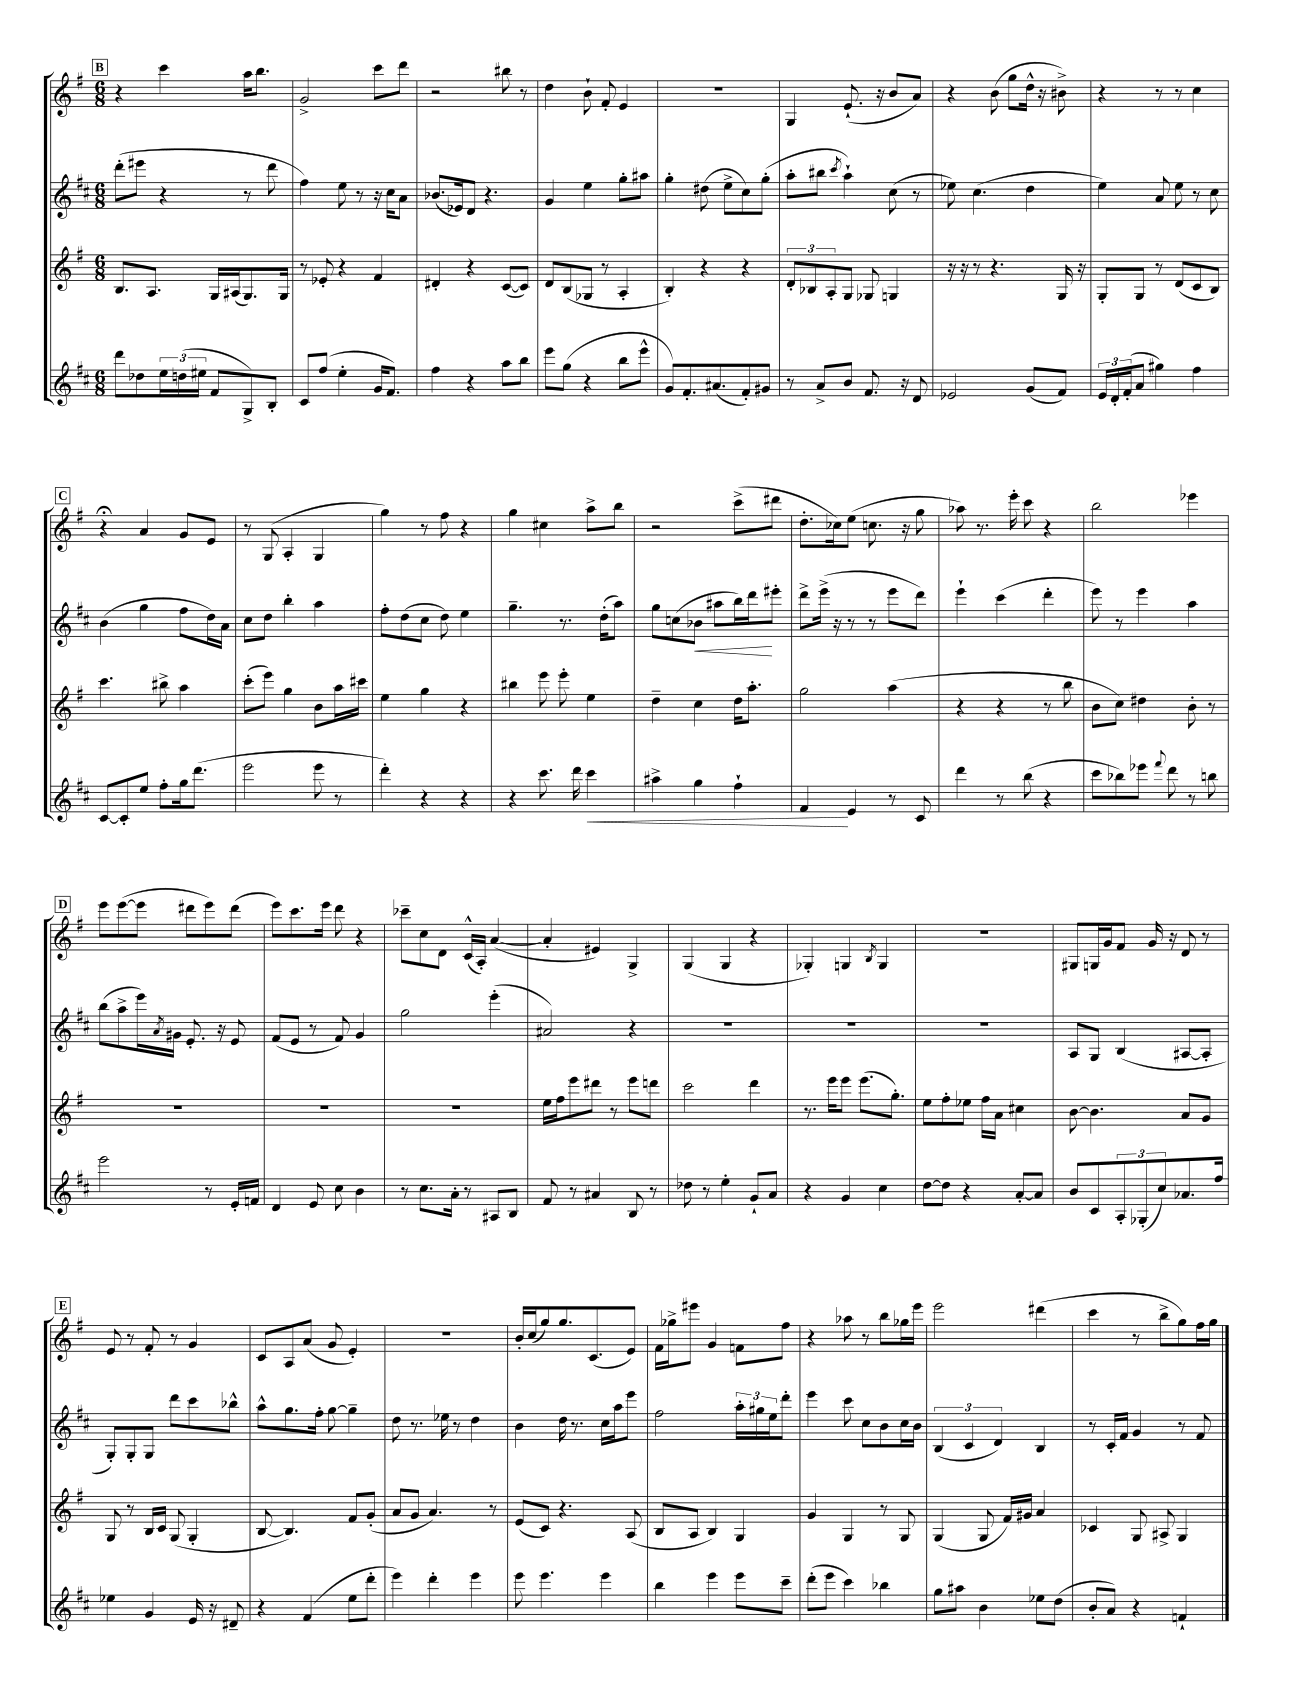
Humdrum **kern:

**kern	**kern	**kern	**kern
*staff4	*staff3	*staff2	*staff1
*clefG2	*clefG2	*clefG2	*clefG2
*k[f#c#]	*k[f#]	*k[f#c#]	*k[f#]
*M6/8	*M6/8	*M6/8	*M6/8
8ddd	8.B	(8ddd'	4r
8dd-	.	8eee#	.
.	8.A	.	.
24ee	.	4r	4ccc
(24dd	.	.	.
24ee#	.	.	.
8f#	16G	.	.
.	(16A#	.	.
8G^)	8.G)	8r	16aa
.	.	.	8.bb
8B'	.	8ddd	.
.	16G	.	.
=	=	=	=
8c#	8r	4ff#)	2g^
(8ff#	8e-'	.	.
4ee'	4r	8ee	.
.	.	8r	.
16g	4f#	16r	8ccc
8.f#)	.	16cc#	.
.	.	8a	8ddd
=	=	=	=
4ff#	4d#'	(8.b-	2r
.	.	16e-)	.
4r	4r	8d	.
.	.	4.r	.
8aa	([8c	.	8bb#
8bb	8c])	.	8r
=	=	=	=
8eee	8d	4g	4dd
(8gg	(8B	.	.
4r	8G-	4ee	8b`
.	8r	.	8f#'
8bb	4A'	8gg'	4e
8eee^^	.	8aa#	.
=	=	=	=
8g)	4B')	4gg'	2.r
8.f#'	.	.	.
.	4r	(8dd#	.
(8.a#	.	.	.
.	.	8ee^	.
8f#')	4r	8cc#)	.
8g#	.	(8gg'	.
=	=	=	=
8r	12d'	8aa'	4G
.	12B-	.	.
8a^	.	8bb#	.
.	12A'	.	.
.	.	8qccc#	.
8b	8G	4aa`)	(8.e`
8.f#	8G-	.	.
.	.	.	16r
.	4G	(8cc#	8b
16r	.	.	.
8d	.	8r	8a)
=	=	=	=
2e-	16r	8ee-)	4r
.	16r	.	.
.	8r	(4.cc#	.
.	4.r	.	(8b
.	.	.	8gg
(8g	.	4dd	16dd^^
.	.	.	16r
8f#)	16G	.	8b#^)
.	16r	.	.
=	=	=	=
24e	8G'	4ee)	4r
24d'	.	.	.
(24f#'	.	.	.
8a	8G	.	.
4gg#)	8r	8a	8r
.	(8d	8ee	8r
4ff#	8c	8r	4cc
.	8B)	8cc#	.
=	=	=	=
[8c#	4.ccc	(4b	4r;
8c#']	.	.	.
8ee	.	4gg	4a
8ff#'	8bb#^	.	.
16gg	4aa	8ff#	8g
(8.ddd	.	.	.
.	.	16dd)	8e
.	.	16a	.
=	=	=	=
2eee	(8ccc'	8cc#	8r
.	8eee)	8dd	(8G
.	4gg	4bb'	4A'
8eee	8b	4aa	4G
8r	16aa	.	.
.	16ccc#	.	.
=	=	=	=
4ddd')	4ee	8ff#'	4gg)
.	.	(8dd	.
4r	4gg	8cc#	8r
.	.	8dd)	8ff#
4r	4r	4ee	4r
=	=	=	=
4r	4bb#	4.gg~	4gg
8.ccc#	8eee	.	4cc#
.	8eee'	8.r	.
16ddd	.	.	.
4ccc#	4ee	.	8aa^
.	.	(16dd'	.
.	.	8aa)	8bb
=	=	=	=
4aa#^	4dd~	8gg	2r
.	.	(8cc	.
4gg	4cc	8b-	.
.	.	8aa#	.
4ff#`	16dd	16bb)	(8ccc^
.	8.aa'	16ddd	.
.	.	8eee#'	8ddd#
=	=	=	=
4f#	2gg	8ddd^	8.dd'
.	.	(16eee^	.
.	.	16r	16cc-)
4e	.	8r	(8ee
.	.	8r	8.cc
8r	(4aa	8eee	.
.	.	.	16r
8c#	.	8ddd)	8gg
=	=	=	=
4ddd	4r	4eee`	8aa-)
.	.	.	8.r
8r	4r	(4ccc#	.
.	.	.	16eee'
(8bb	.	.	8ccc
4r	8r	4ddd'	4r
.	8bb	.	.
=	=	=	=
8ccc#	8b	8eee)	2bb
8bb-)	8cc)	8r	.
8eee-	4dd#	4eee	.
8qqfff#	.	.	.
8ddd	.	.	.
8r	8b'	4aa	4eee-
8bb	8r	.	.
=	=	=	=
2eee	2.r	(8bb	8eee
.	.	8aa^	([8eee
.	.	16eee)	8eee]
.	.	8qa	.
.	.	16g#	.
.	.	8.e'	8ddd#
8r	.	.	8eee)
.	.	16r	.
16e'	.	8e	(8ddd#
16f	.	.	.
=	=	=	=
4d	2.r	(8f#	8eee)
.	.	8e	8.ccc
8e	.	8r	.
.	.	.	16eee
8cc#	.	8f#)	8ddd
4b	.	4g	4r
=	=	=	=
8r	2.r	2gg	8ccc-~
8.cc#	.	.	8cc
.	.	.	8d
16a'	.	.	.
8r	.	.	(16c^^
.	.	.	16A')
8A#	.	(4eee'	([4a
8B	.	.	.
=	=	=	=
8f#	16ee	2a#)	4a']
.	16ff#	.	.
8r	8eee	.	.
4a#	8ddd#	.	4e#)
.	8r	.	.
8B	8eee	4r	4G^
8r	8ddd	.	.
=	=	=	=
8dd-	2ccc	2.r	(4G
8r	.	.	.
4ee'	.	.	4G
8g`	4ddd	.	4r
8a	.	.	.
=	=	=	=
4r	8.r	2.r	4G-')
.	16eee	.	.
4g	8eee	.	4G
.	(8.eee	.	.
.	.	.	8qB
4cc#	.	.	4G
.	8.gg')	.	.
=	=	=	=
[8dd	8ee	2.r	2.r
8dd]	8ff#'	.	.
4r	8ee-	.	.
.	16ff#	.	.
.	16a	.	.
[8a'	4cc#	.	.
8a]	.	.	.
=	=	=	=
8b	[8b	8A	8G#
8c#	4.b]	8G	16G
.	.	.	16g
12A'	.	(4B	8f#
(12G-'	.	.	.
.	.	.	16g
12cc#)	.	.	.
.	.	.	16r
8.a-	8a	[8A#	8d
.	8g	8A#']	8r
16ff#	.	.	.
=	=	=	=
4ee-	8G	8G')	8e
.	8r	8G'	8r
4g	16B	8G	8f#'
.	16c	.	.
.	(8G	8ddd	8r
16e	4G'	8ccc#	4g
16r	.	.	.
8d#~	.	8bb-^^	.
=	=	=	=
4r	[8B	8aa^^	8c
.	4.B])	8.gg	8A
(4f#	.	.	(8a
.	.	16ff#'	.
.	.	[8gg	8g
8ee	8f#	4gg~]	4e')
8ddd'	(8g'	.	.
=	=	=	=
4eee)	8a	8dd	2.r
.	8g	8.r	.
4ddd'	4.a)	.	.
.	.	16ee-	.
.	.	8r	.
4eee	.	4dd	.
.	8r	.	.
=	=	=	=
8eee	(8e	4b	16b'
.	.	.	(16cc
4.eee	8c)	.	8gg)
.	4.r	16dd	8.gg
.	.	8.r	.
.	.	.	(8.c
4eee	.	16cc#	.
.	.	16aa	.
.	(8A	8eee	8e)
=	=	=	=
4bb	8B	2ff#	16f#
.	.	.	16gg-^
.	8A	.	8eee#
4eee	4B)	.	4g
8eee	4G	24aa'	8f
.	.	24gg#	.
.	.	24ee	.
8ccc#~	.	8ddd'	8ff#
=	=	=	=
(8ddd'	4g	4eee	4r
8eee	.	.	.
4ccc#)	4G	8ccc#	8aa-
.	.	8cc#	8r
4bb-	8r	8b	8bb
.	8G	16cc#	16gg-
.	.	16b	16eee
=	=	=	=
8gg	(4G	(6B	2eee
8aa#	.	.	.
.	.	6c#	.
4b	8G	.	.
.	.	6d)	.
.	16f#)	.	.
.	16g#	.	.
8ee-	4a	4B	(4ddd#
(8dd	.	.	.
=	=	=	=
8b'	4c-	8r	4ccc
8a)	.	16c#'	.
.	.	16f#	.
4r	8G	4g	8r
.	8A#^	.	8bb^
4f`	4G	8r	8gg)
.	.	8f#	16ff#
.	.	.	16gg
==	==	==	==
*-	*-	*-	*-
